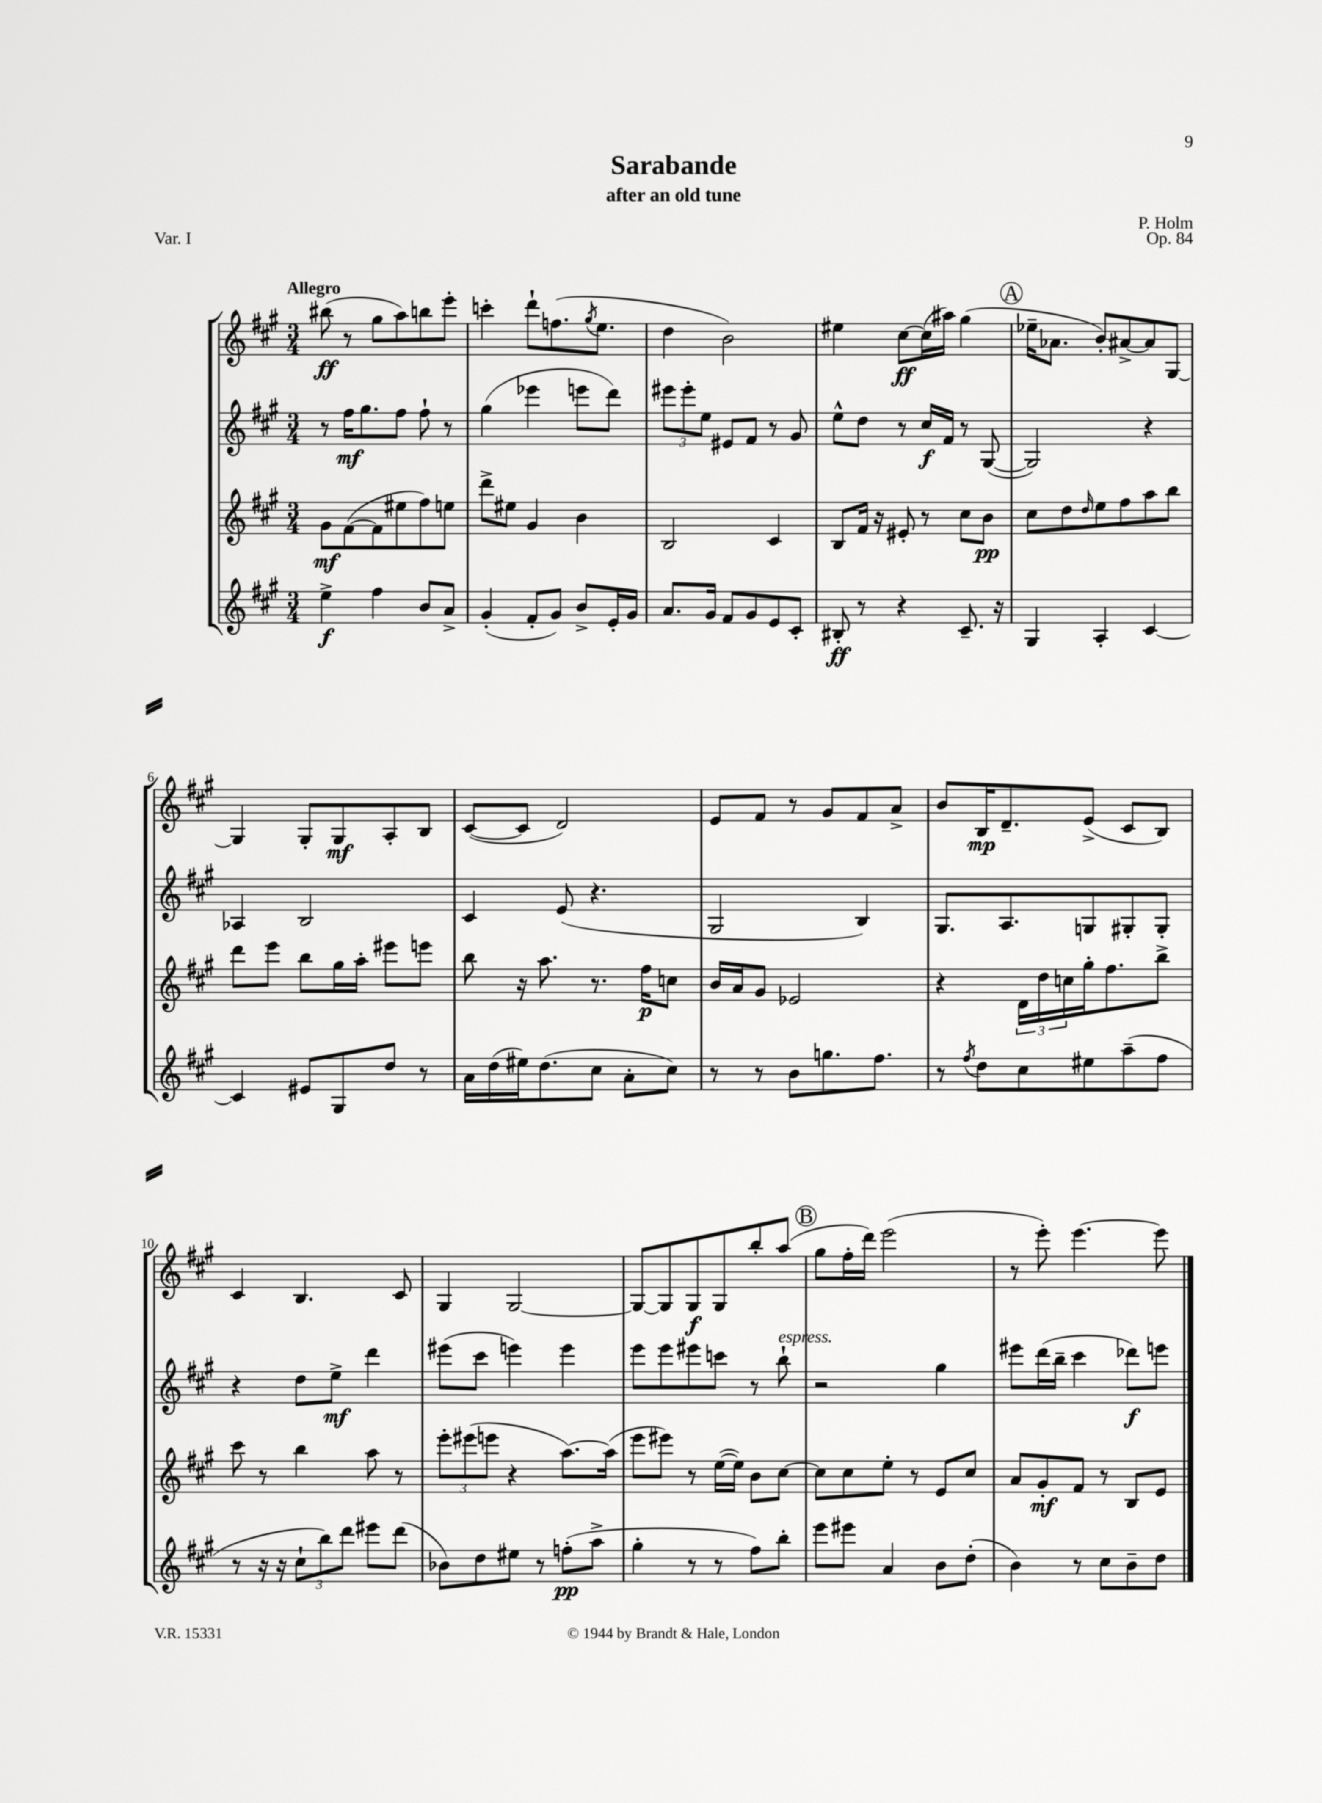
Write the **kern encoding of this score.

**kern	**kern	**kern	**kern
*staff4	*staff3	*staff2	*staff1
*clefG2	*clefG2	*clefG2	*clefG2
*k[f#c#g#]	*k[f#c#g#]	*k[f#c#g#]	*k[f#c#g#]
*M3/4	*M3/4	*M3/4	*M3/4
4ee^\	8g#\L	8r	(8bb#\
.	([8f#\	16ff#\LK	8r
.	.	8.gg#\	.
4ff#\	8f#\]	.	8gg#\L
.	8ee#\	8ff#\J	8aa\)
8b/L	8ff#\)	8ff#`\	8bb\
8a^/J	8ee\J	8r	8eee'\J
=	=	=	=
(4g#'/	8ddd^\L	(4gg#\	4ccc'\
.	8ee#\J	.	.
8f#'/L	4g#/	4eee-\	8ddd`\L
8g#/J)	.	.	(8.ff\
8b^/L	4b\	8eee\L	.
.	.	.	8qgg#/
.	.	.	8.ee\J
16e'/L	.	8ddd\J)	.
16g#/JJ	.	.	.
=	=	=	=
8.a/L	2B/	12eee#\L	4dd\
.	.	12eee#'\	.
.	.	12ee\J	.
16g#/Jk	.	.	.
8f#/L	.	8e#/L	2b\)
8g#/	.	8f#/J	.
8e/	4c#/	8r	.
8c#'/J	.	8g#/	.
=	=	=	=
8B#'/	8B/L	8ee^^\L	4ee#\
8r	16f#/Jk	8dd\J	.
.	16r	.	.
4r	8e#'/	8r	[8cc#\L
.	8r	16cc#/LL	(16cc#\]L
.	.	16f#/JJ	16aa#\JJ)
8.c#~/	8cc#\L	8r	(4gg#\
.	8b\J	([8G#/	.
16r	.	.	.
=	=	=	=
4G#/	8cc#\L	2G#/])	16ee-~\LK
.	.	.	8.a-\J
.	8dd\	.	.
.	16qqdd/	.	.
4A'/	8ee\	.	8b'/L)
.	8ff#\	.	[8a#^/
[4c#/	8aa\	4r	8a#/]
.	8bb\J	.	[8G#/J
=	=	=	=
4c#/]	8ddd\L	4A-/	4G#/]
.	8eee\J	.	.
8e#/L	8bb\L	2B/	8G#'/L
8G#/	16gg#\L	.	8G#/
.	16aa'\JJ	.	.
8dd/J	8eee#\L	.	8A'/
8r	8eee\J	.	8B/J
=	=	=	=
16a\LL	8bb\	4c#/	([8c#/L
(16dd\	.	.	.
16ee#\J)	16r	.	8c#/]J
(8.dd\	8.aa\	.	.
.	.	(8e/	2d/)
8cc#\J	8.r	4.r	.
8a'\L	.	.	.
.	16ff#\LK	.	.
8cc#\J)	8cc\J	.	.
=	=	=	=
8r	16b/LL	2G#/	8e/L
.	16a/J	.	.
8r	8g#/J	.	8f#/J
8b\L	2e-/	.	8r
8.gg\	.	.	8g#/L
.	.	4B/)	8f#/
8.ff#\J	.	.	.
.	.	.	8a^/J
=	=	=	=
8r	4r	8.G#/L	8b/L
8qff#/	.	.	.
8dd\L	.	.	16B/K
.	.	8.A/	8.d~/
8cc#\	24d\LL	.	.
.	24dd\	.	.
.	24cc\	.	.
8ee#\	16gg#'\J	8G/	(8e^/J
.	8.ff#\	.	.
(8aa~\	.	8G#'/	8c#/L
8ff#\J	8bb^\J	8G#'/J	8B/J)
=	=	=	=
8r	8ccc#\	4r	4c#/
16r	8r	.	.
16r	.	.	.
12cc#`\L	4bb\	8dd\L	4.B/
12bb\)	.	.	.
.	.	8ee^\J	.
12ddd\J	.	.	.
8eee#\L	8aa\	4ddd\	.
(8ddd\J	8r	.	8c#/
=	=	=	=
8b-\L)	12eee'\L	(8eee#\L	4G#/
.	(12eee#\	.	.
8dd\	.	8ccc#\J	.
.	12eee\J	.	.
8ee#\J	4r	4eee\)	[2G#/
8r	.	.	.
(8ff'\L	[8.aa\L)	4eee\	.
8aa^\J	.	.	.
.	(16aa\]Jk	.	.
=	=	=	=
4gg#'\	8eee\L	8eee\L	8G#/_L
.	8eee#\J)	8eee\	8G#/]
8r	8r	8eee#\	8G#/
8r	([16ee\LL	8ccc\J	8G#/
.	16ee\]JJ)	.	.
8ff#\L)	8b\L	8r	8bb'/
8bb'\J	[8cc#\J	8bb`\	(8aa/J
=	=	=	=
8eee\L	8cc#\]L	2r	8gg#\L
8eee#\J	8cc#\	.	16ff#'\L
.	.	.	16ddd\JJ)
4a/	8ee'\J	.	(2eee\
.	8r	.	.
8b\L	8e/L	4gg#\	.
(8dd'\J	8cc#/J	.	.
=	=	=	=
4b\)	8a/L	8eee#\L	8r
.	8g#'/	(16ddd\L	8eee'\)
.	.	16bb~\JJ	.
8r	8f#/J	4ccc#\	[4.eee\
8cc#\L	8r	.	.
8b~\	8B/L	8ddd-\L)	.
8dd\J	8e/J	8eee\J	8eee\]
==	==	==	==
*-	*-	*-	*-
